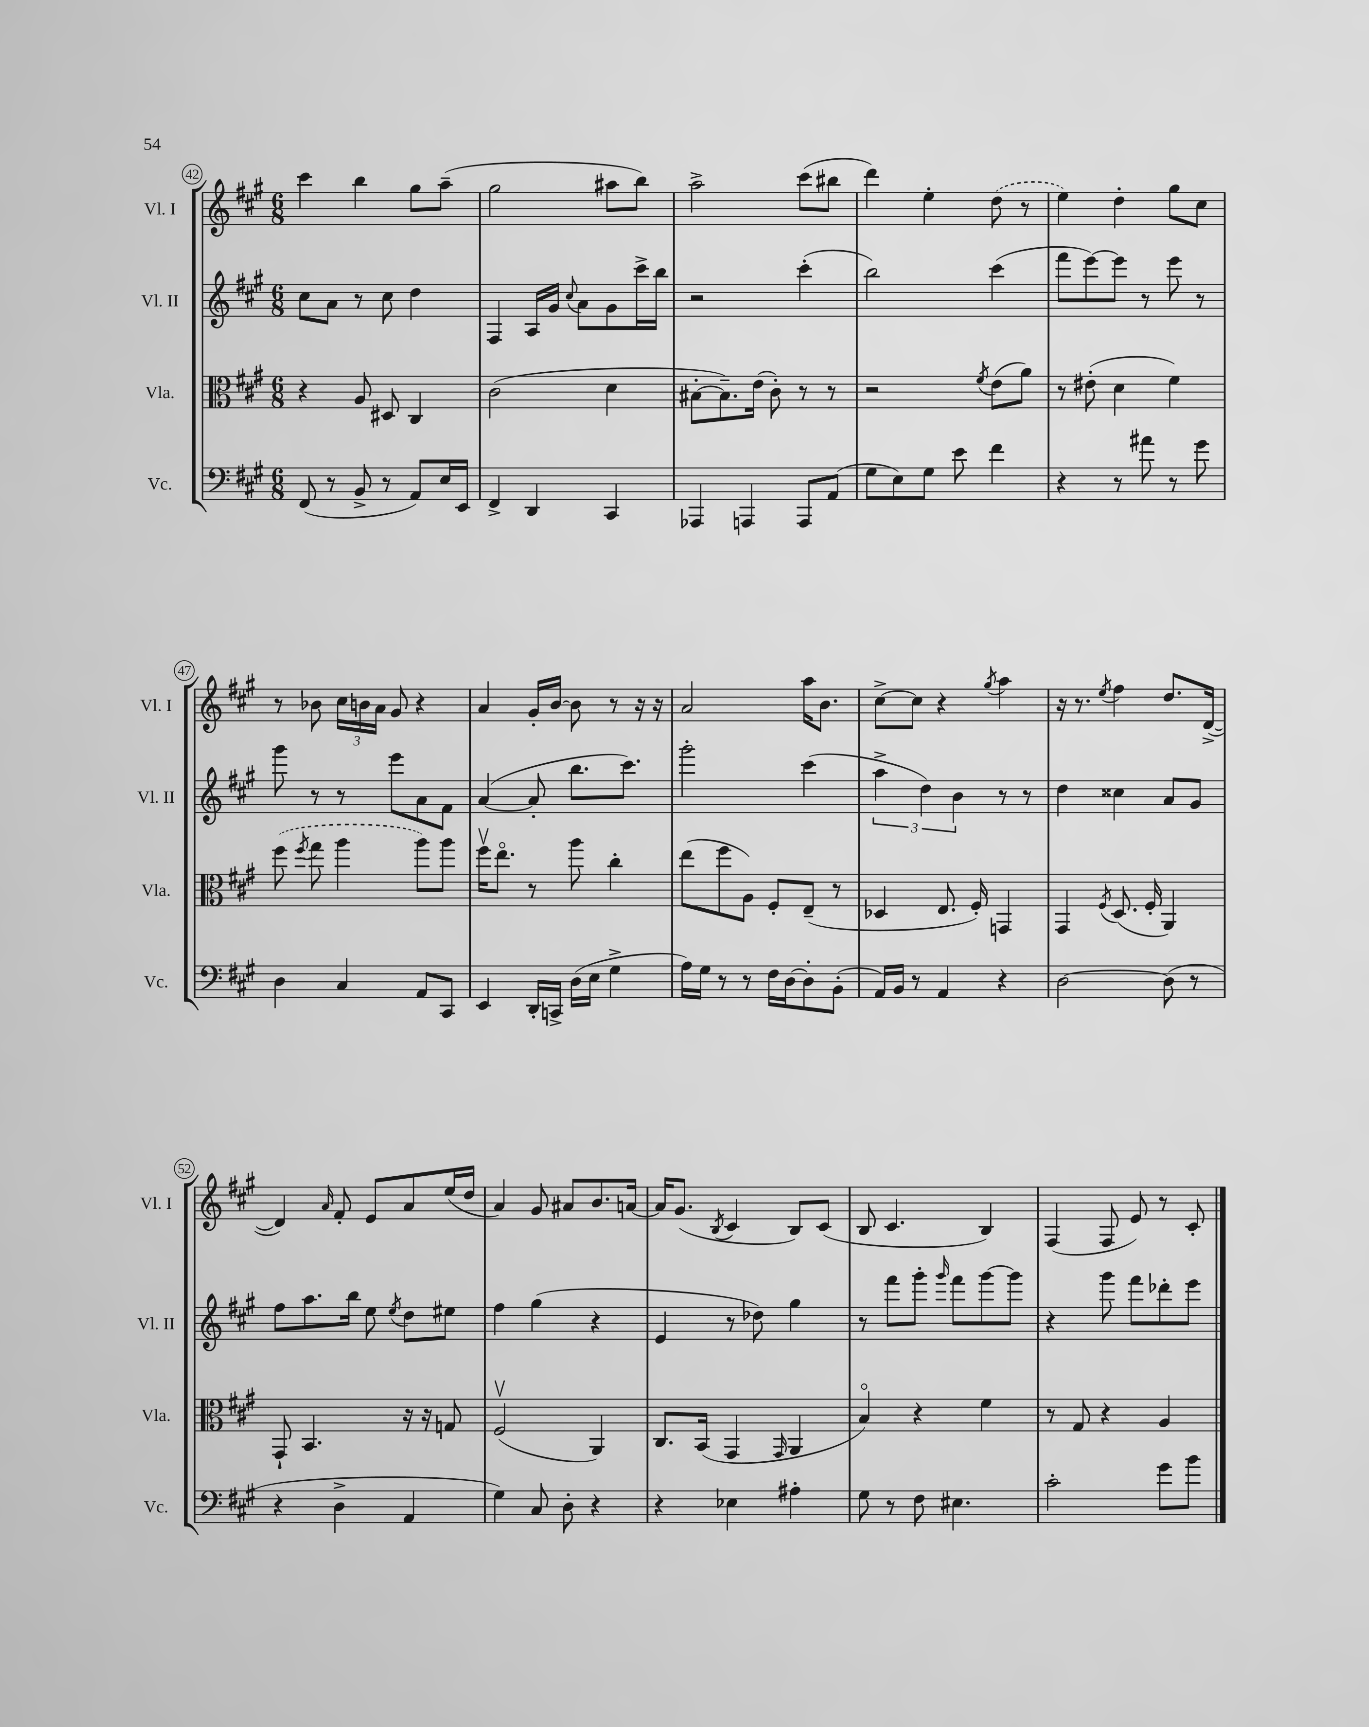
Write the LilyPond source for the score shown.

<<
\new StaffGroup <<
\new Staff = "s0" \with { instrumentName = "Vl. I" shortInstrumentName = "Vl. I" } {
    \clef treble \key a \major \numericTimeSignature \time 6/8
    \autoBeamOff cis'''4 b''4 gis''8[ a''8]--( |
    gis''2 ais''8[ b''8]) |
    a''2-> cis'''8[( bis''8] |
    d'''4) e''4-. \once \slurDashed d''8( r8 |
    e''4) d''4-. gis''8[ cis''8] |
    r8 bes'8 \tuplet 3/2 { cis''16[ b'16 a'16] } gis'8 r4 |
    a'4 gis'16[-. b'16]~ b'8 r8 r16 r16 |
    a'2 a''16[ b'8.] |
    cis''8[~-> cis''8] r4 \acciaccatura { gis''8 } a''4 |
    r16 r8. \acciaccatura { e''8 } fis''4 d''8.[ d'16]~->( |
    d'4) \grace { a'16 } fis'8-. e'8[ a'8 e''16( d''16] |
    a'4) gis'8 ais'8[ b'8. a'16]~ |
    a'16[ gis'8.]( \acciaccatura { b8 } cis'4 b8[) cis'8]( |
    b8 cis'4. b4) |
    fis4( fis8 e'8) r8 cis'8-. \bar "|." |
}
\new Staff = "s1" \with { instrumentName = "Vl. II" shortInstrumentName = "Vl. II" } {
    \clef treble \key a \major \numericTimeSignature \time 6/8
    \autoBeamOff cis''8[ a'8] r8 cis''8 d''4 |
    fis4 a16[ gis'16] \appoggiatura { cis''8 } a'8[ gis'8 cis'''16-> b''16] |
    r2 cis'''4-.( |
    b''2) cis'''4( |
    fis'''8[ e'''8~) e'''8] r8 e'''8 r8 |
    gis'''8 r8 r8 e'''8[ a'8 fis'8] |
    a'4~( a'8-. b''8.[ cis'''8.]) |
    gis'''2-. cis'''4( |
    \tuplet 3/2 { a''4-> d''4) b'4 } r8 r8 |
    d''4 cisis''4 a'8[ gis'8] |
    fis''8[ a''8. b''16] e''8 \acciaccatura { e''8 } d''8[ eis''8] |
    fis''4 gis''4( r4 |
    e'4 r8 des''8) gis''4 |
    r8 fis'''8[ gis'''8]-. \grace { gis'''16 } fis'''8[ gis'''8~ gis'''8] |
    r4 gis'''8 fis'''8[ des'''8-. e'''8] \bar "|." |
}
\new Staff = "s2" \with { instrumentName = "Vla." shortInstrumentName = "Vla." } {
    \clef alto \key a \major \numericTimeSignature \time 6/8
    \autoBeamOff r4 a8 dis8 cis4 |
    cis'2( d'4 |
    bis8[~-. bis8.--) e'16]( cis'8-.) r8 r8 |
    r2 \acciaccatura { fis'8 } e'8[( a'8]) |
    r8 eis'8-.( d'4 fis'4) |
    \once \slurDashed fis''8( \acciaccatura { fis''8 } gis''8 a''4 a''8[) a''8] |
    fis''16[\upbow e''8.]\flageolet r8 a''8 cis''4-. |
    e''8[( fis''8 a8]) fis8[-. e8]--( r8 |
    des4 e8. fis16-.) g,4 |
    gis,4 \acciaccatura { fis8 } d8.( fis16-. a,4) |
    gis,8-! b,4. r16 r16 g8 |
    fis2\upbow( a,4) |
    cis8.[ b,16]( gis,4 \grace { gis,16 } a,4 |
    b4\flageolet) r4 fis'4 |
    r8 gis8 r4 a4 \bar "|." |
}
\new Staff = "s3" \with { instrumentName = "Vc." shortInstrumentName = "Vc." } {
    \clef bass \key a \major \numericTimeSignature \time 6/8
    \autoBeamOff fis,8( r8 b,8-> r8 a,8[) e16 e,16] |
    fis,4-> d,4 cis,4 |
    aes,,4 a,,4 a,,8[ a,8]( |
    gis8[ e8) gis8] e'8 fis'4 |
    r4 r8 ais'8 r8 gis'8 |
    d4 cis4 a,8[ cis,8] |
    e,4 d,16[-. c,16]-> d16[( e16] gis4-> |
    a16[) gis16] r8 r8 fis16[ d16~ d8-. b,8]-.( |
    a,16[) b,16] r8 a,4 r4 |
    d2~ d8( r8 |
    r4 d4-> a,4 |
    gis4) cis8 d8-. r4 |
    r4 ees4 ais4-. |
    gis8 r8 fis8 eis4. |
    cis'2-. gis'8[ b'8] \bar "|." |
}
>>
>>
\layout { \context { \Score currentBarNumber = #42 \override BarNumber.stencil = #(make-stencil-circler 0.1 0.3 ly:text-interface::print) } }
